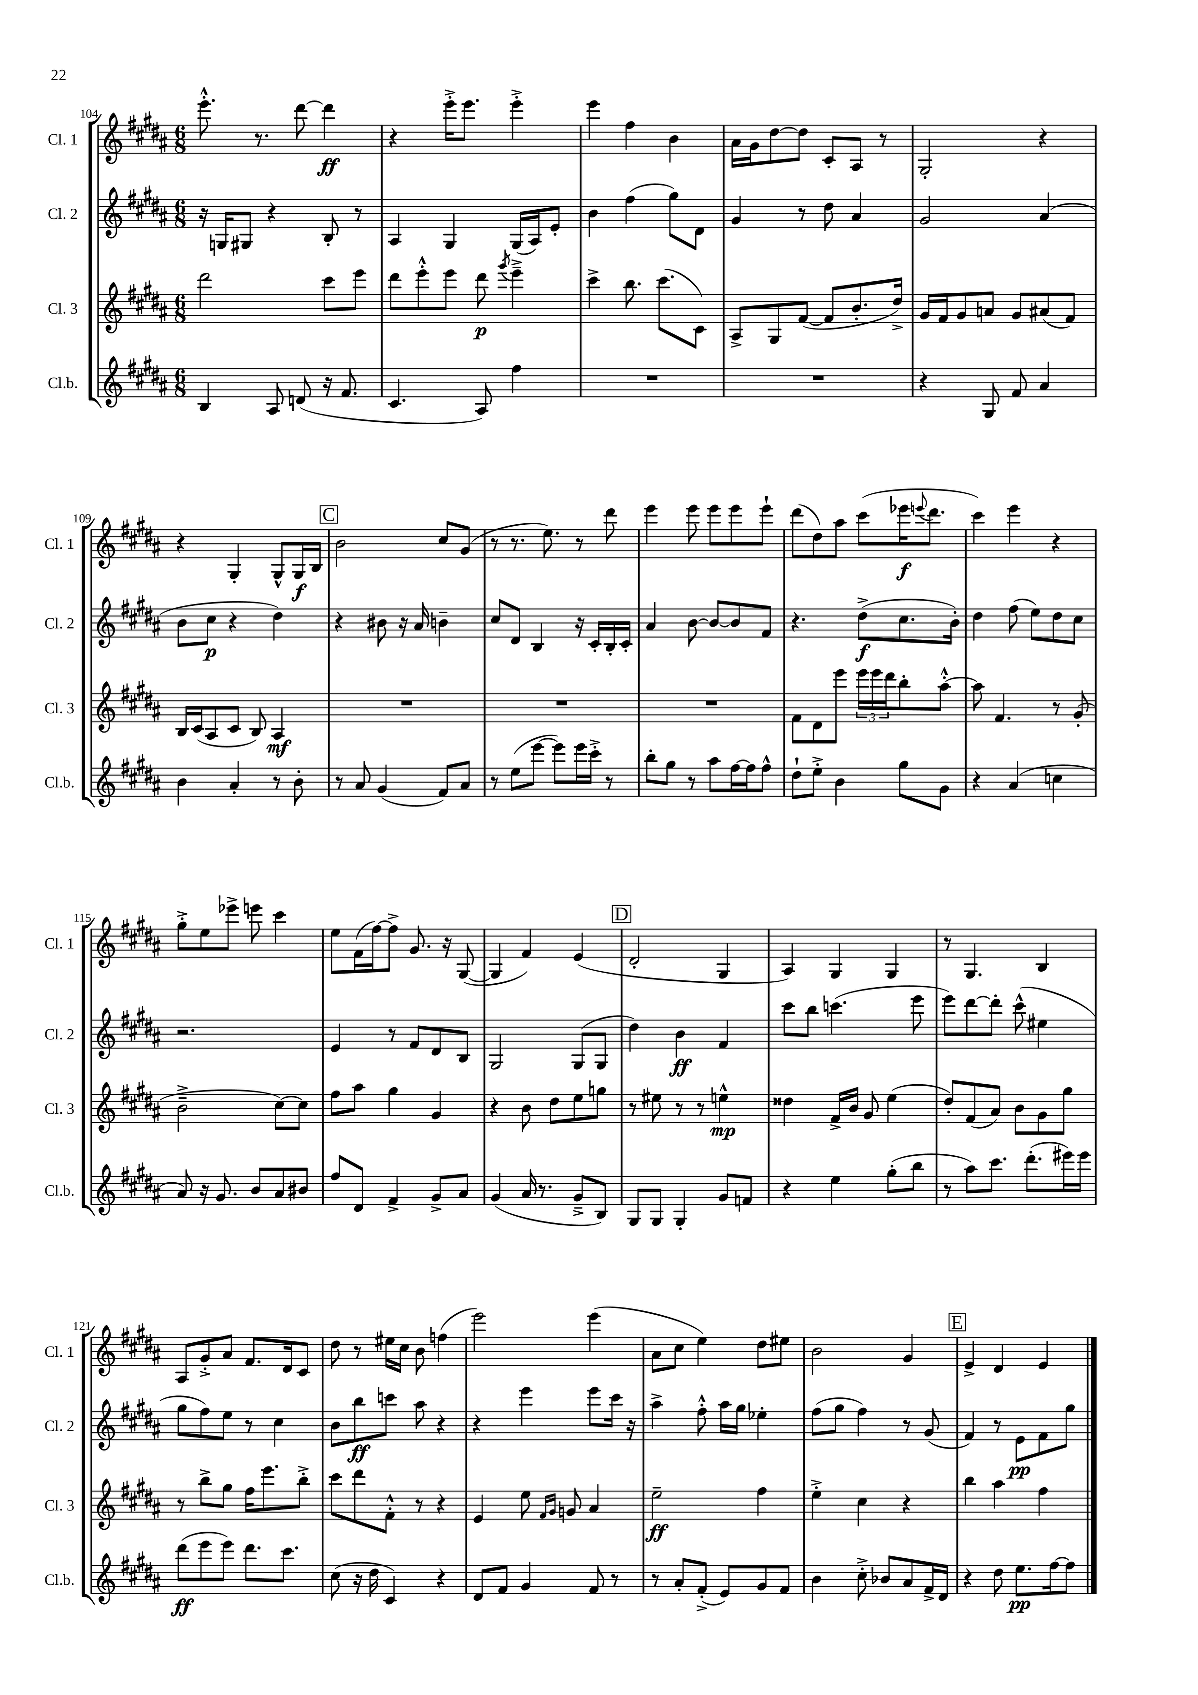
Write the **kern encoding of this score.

**kern	**dynam	**kern	**dynam	**kern	**dynam	**kern	**dynam
*part4	*part4	*part3	*part3	*part2	*part2	*part1	*part1
*staff4	*staff4	*staff3	*staff3	*staff2	*staff2	*staff1	*staff1
*I"Cl.b.	*	*I"Cl. 3	*	*I"Cl. 2	*	*I"Cl. 1	*
*I'Cl.b.	*	*I'Cl. 3	*	*I'Cl. 2	*	*I'Cl. 1	*
*clefG2	*	*clefG2	*	*clefG2	*	*clefG2	*
*k[f#c#g#d#a#]	*	*k[f#c#g#d#a#]	*	*k[f#c#g#d#a#]	*	*k[f#c#g#d#a#]	*
*M6/8	*	*M6/8	*	*M6/8	*	*M6/8	*
=104	=104	=104	=104	=104	=104	=104	=104
4B/	.	2ddd#\	.	16r	.	8.eee'^^\	.
.	.	.	.	16Gn/KL	.	.	.
.	.	.	.	8G#X/J	.	.	.
.	.	.	.	.	.	8.r	.
8A#/	.	.	.	4r	.	.	.
(8dn/	.	.	.	.	.	[8ddd#\	.
16r	.	8ccc#\L	.	8B'/	.	4ddd#\]	ff
8.f#/	.	.	.	.	.	.	.
.	.	8eee\J	.	8r	.	.	.
=105	=105	=105	=105	=105	=105	=105	=105
4.c#/	.	8ddd#\L	.	4A#/	.	4r	.
.	.	8eee'^^\	.	.	.	.	.
.	.	8eee\J	.	4G#/	.	16eee'^\KL	.
.	.	.	.	.	.	8.eee\J	.
8A#/)	.	8ddd#\	p	.	.	.	.
.	.	8qggg#/	.	.	.	.	.
4ff#\	.	4eee~^\	.	(16G#/LL	.	4eee'^\	.
.	.	.	.	16A#/J)	.	.	.
.	.	.	.	8e'/J	.	.	.
=106	=106	=106	=106	=106	=106	=106	=106
2.r	.	4ccc#^\	.	4b\	.	4eee\	.
.	.	8.bb\	.	(4ff#\	.	4ff#\	.
.	.	(8.ccc#\L	.	.	.	.	.
.	.	.	.	8gg#\L)	.	4b\	.
.	.	8c#\J)	.	8d#\J	.	.	.
=107	=107	=107	=107	=107	=107	=107	=107
2.r	.	8A#^/L	.	4g#/	.	16a#\LL	.
.	.	.	.	.	.	16g#\J	.
.	.	8G#/	.	.	.	[8dd#\	.
.	.	([8f#/J	.	8r	.	8dd#\J]	.
.	.	8f#/L]	.	8dd#\	.	8c#'/L	.
.	.	8.b'/	.	4a#/	.	8A#/J	.
.	.	.	.	.	.	8r	.
.	.	16dd#^/Jk)	.	.	.	.	.
=108	=108	=108	=108	=108	=108	=108	=108
4r	.	16g#/LL	.	2g#/	.	2G#'/	.
.	.	16f#/J	.	.	.	.	.
.	.	8g#/	.	.	.	.	.
8G#/	.	8an/J	.	.	.	.	.
8f#/	.	8g#/L	.	.	.	.	.
4a#/	.	(8a#X/	.	(4a#/	.	4r	.
.	.	8f#/J)	.	.	.	.	.
!!LO:LB:g=z
=109	=109	=109	=109	=109	=109	=109	=109
4b\	.	16B/LL	.	8b\L	.	4r	.
.	.	(16c#/J	.	.	.	.	.
.	.	8A#/	.	8cc#\J	p	.	.
4a#'/	.	8c#/J	.	4r	.	4G#'/	.
.	.	8B/)	.	.	.	.	.
8r	.	4A#/	mf	4dd#\)	.	8G#^^/L	.
8b'\	.	.	.	.	.	16G#/L	f
.	.	.	.	.	.	16B/JJ	.
!!LO:REH:place=s1:t=C
=110	=110	=110	=110	=110	=110	=110	=110
8r	.	2.r	.	4r	.	2b\	.
8a#/	.	.	.	.	.	.	.
(4g#/	.	.	.	8b#X\	.	.	.
.	.	.	.	16r	.	.	.
.	.	.	.	16a#/	.	.	.
8f#/L)	.	.	.	4bn~\	.	8cc#/L	.
8a#/J	.	.	.	.	.	(8g#/J	.
=111	=111	=111	=111	=111	=111	=111	=111
8r	.	2.r	.	8cc#/L	.	8r	.
(8ee\L	.	.	.	8d#/J	.	8.r	.
[8eee\J	.	.	.	4B/	.	.	.
.	.	.	.	.	.	8.ee\)	.
8eee\L])	.	.	.	.	.	.	.
16eee\L	.	.	.	16r	.	8r	.
16ccc#'^\JJ	.	.	.	16c#'/LL	.	.	.
8r	.	.	.	16B'/	.	8ddd#\	.
.	.	.	.	16c#'/JJ	.	.	.
=112	=112	=112	=112	=112	=112	=112	=112
8bb'\L	.	2.r	.	4a#/	.	4eee\	.
8gg#\J	.	.	.	.	.	.	.
8r	.	.	.	[8b\	.	8eee\	.
8aa#\L	.	.	.	8b/L_	.	8eee\L	.
[16ff#\L	.	.	.	8b/]	.	8eee\	.
16ff#\J]	.	.	.	.	.	.	.
8ff#^^\J	.	.	.	8f#/J	.	8eee`\J	.
=113	=113	=113	=113	=113	=113	=113	=113
8dd#`\L	.	8f#\L	.	4.r	.	(8ddd#\L	.
8ee'^\J	.	8d#\	.	.	.	8dd#\)	.
4b\	.	8eee\J	.	.	.	8aa#\J	.
.	.	24eee\LL	.	(8dd#^\L	f	(8ccc#\L	.
.	.	24eee\	.	.	.	.	.
.	.	24ddd#\J	.	.	.	.	.
8gg#\L	.	8bb'\	.	8.cc#\	.	16eee-X\K	f
.	.	.	.	.	.	8qqeeen/	.
.	.	.	.	.	.	8.ddd#\J	.
8g#\J	.	[8aa#'^^\J	.	.	.	.	.
.	.	.	.	16b'\Jk)	.	.	.
=114	=114	=114	=114	=114	=114	=114	=114
4r	.	8aa#\]	.	4dd#\	.	4ccc#\)	.
.	.	4.f#/	.	.	.	.	.
(4a#/	.	.	.	(8ff#\	.	4eee\	.
.	.	.	.	8ee\L)	.	.	.
4ccn\	.	8r	.	8dd#\	.	4r	.
.	.	(8g#'/	.	8cc#\J	.	.	.
!!LO:LB:g=z
=115	=115	=115	=115	=115	=115	=115	=115
8a#/)	.	2b~^\	.	2.r	.	8gg#'^\L	.
16r	.	.	.	.	.	8ee\	.
8.g#/	.	.	.	.	.	.	.
.	.	.	.	.	.	8eee-X^\J	.
8b/L	.	.	.	.	.	8eeen\	.
8a#/	.	[8cc#\L)	.	.	.	4ccc#\	.
8b#X/J	.	8cc#\J]	.	.	.	.	.
=116	=116	=116	=116	=116	=116	=116	=116
8ff#/L	.	8ff#\L	.	4e/	.	8ee\L	.
8d#/J	.	8aa#\J	.	.	.	(16f#\L	.
.	.	.	.	.	.	[16ff#\J)	.
4f#^/	.	4gg#\	.	8r	.	8ff#^\J]	.
.	.	.	.	8f#/L	.	8.g#/	.
8g#^/L	.	4g#/	.	8d#/	.	.	.
.	.	.	.	.	.	16r	.
8a#/J	.	.	.	8B/J	.	([8G#/	.
=117	=117	=117	=117	=117	=117	=117	=117
(4g#/	.	4r	.	2G#/	.	4G#/]	.
16a#/	.	8b\	.	.	.	4f#/)	.
8.r	.	.	.	.	.	.	.
.	.	8dd#\L	.	.	.	.	.
8g#~^/L	.	8ee\	.	(8G#/L	.	(4e/	.
8B/J)	.	8ggn\J	.	8G#/J	.	.	.
!!LO:REH:place=s1:t=D
=118	=118	=118	=118	=118	=118	=118	=118
8G#/L	.	8r	.	4dd#\)	.	2d#'/	.
8G#/J	.	8ee#X\	.	.	.	.	.
4G#'/	.	8r	.	4b\	ff	.	.
.	.	8r	.	.	.	.	.
8g#/L	.	4een^^\	mp	4f#/	.	4G#/	.
8fn/J	.	.	.	.	.	.	.
=119	=119	=119	=119	=119	=119	=119	=119
4r	.	4dd##X\	.	8ccc#\L	.	4A#/)	.
.	.	.	.	8bb\J	.	.	.
4ee\	.	16f#^/LL	.	(4.cccn\	.	4G#/	.
.	.	16b/JJ	.	.	.	.	.
.	.	8g#/	.	.	.	.	.
(8gg#'\L	.	(4ee\	.	.	.	4G#/	.
8bb\J	.	.	.	8eee\	.	.	.
=120	=120	=120	=120	=120	=120	=120	=120
8r	.	8dd#'/L)	.	8eee\L)	.	8r	.
8aa#\L)	.	(8f#/	.	[8ddd#\	.	4.G#/	.
8.ccc#\J	.	8a#/J)	.	8ddd#'\J]	.	.	.
.	.	8b\L	.	(8ccc#^^\	.	.	.
(8.ddd#'\L	.	.	.	.	.	.	.
.	.	8g#\	.	4ee#X\	.	4B/	.
16eee#X\L)	.	8gg#\J	.	.	.	.	.
16eee#\JJ	.	.	.	.	.	.	.
!!LO:LB:g=z
=121	=121	=121	=121	=121	=121	=121	=121
(8ddd#\L	ff	8r	.	8gg#\L	.	8A#/L	.
8eee\	.	8bb^\L	.	8ff#\)	.	8g#'^/	.
8eee\J)	.	8gg#\J	.	8ee\J	.	8a#/J	.
8.ddd#\L	.	16ff#\KL	.	8r	.	8.f#/L	.
.	.	8.eee\	.	.	.	.	.
.	.	.	.	4cc#\	.	.	.
8.ccc#\J	.	.	.	.	.	16d#/k	.
.	.	8bb'^\J	.	.	.	8c#/J	.
=122	=122	=122	=122	=122	=122	=122	=122
(8cc#\	.	8ccc#\L	.	8b\L	.	8dd#\	.
16r	.	8ddd#\	.	8bb\	ff	8r	.
16dd#\	.	.	.	.	.	.	.
4c#/)	.	8f#'^^\J	.	8cccn\J	.	16ee#X\LL	.
.	.	.	.	.	.	16cc#\JJ	.
.	.	8r	.	8aa#\	.	8b\	.
4r	.	4r	.	4r	.	(4ffn\	.
=123	=123	=123	=123	=123	=123	=123	=123
8d#/L	.	4e/	.	4r	.	2eee\)	.
8f#/J	.	.	.	.	.	.	.
4g#/	.	8ee\	.	4eee\	.	.	.
.	.	16qqf#/LL	.	.	.	.	.
.	.	16qqg#/JJ	.	.	.	.	.
.	.	8gn/	.	.	.	.	.
8f#/	.	4a#/	.	8eee\L	.	(4eee\	.
8r	.	.	.	16ccc#\Jk	.	.	.
.	.	.	.	16r	.	.	.
=124	=124	=124	=124	=124	=124	=124	=124
8r	.	2ee~\	ff	4aa#^\	.	8a#\L	.
8a#'/L	.	.	.	.	.	8cc#\J	.
(8f#'^/J	.	.	.	8ff#'^^\	.	4ee\)	.
8e/L)	.	.	.	16aa#\LL	.	.	.
.	.	.	.	16gg#\JJ	.	.	.
8g#/	.	4ff#\	.	4ee-X'\	.	8dd#\L	.
8f#/J	.	.	.	.	.	8ee#X\J	.
=125	=125	=125	=125	=125	=125	=125	=125
4b\	.	4ee'^\	.	(8ff#\L	.	2b\	.
.	.	.	.	8gg#\J	.	.	.
8cc#'^\	.	4cc#\	.	4ff#\)	.	.	.
8b-X/L	.	.	.	.	.	.	.
8a#/	.	4r	.	8r	.	4g#/	.
16f#^/L	.	.	.	(8g#/	.	.	.
16d#/JJ	.	.	.	.	.	.	.
!!LO:REH:place=s1:t=E
=126	=126	=126	=126	=126	=126	=126	=126
4r	.	4bb\	.	4f#/)	.	4e^/	.
8dd#\	.	4aa#\	.	8r	.	4d#/	.
8.ee\L	pp	.	.	8e\L	pp	.	.
.	.	4ff#\	.	8f#\	.	4e/	.
[16ff#\k	.	.	.	.	.	.	.
8ff#\J]	.	.	.	8gg#\J	.	.	.
==	==	==	==	==	==	==	==
*-	*-	*-	*-	*-	*-	*-	*-
